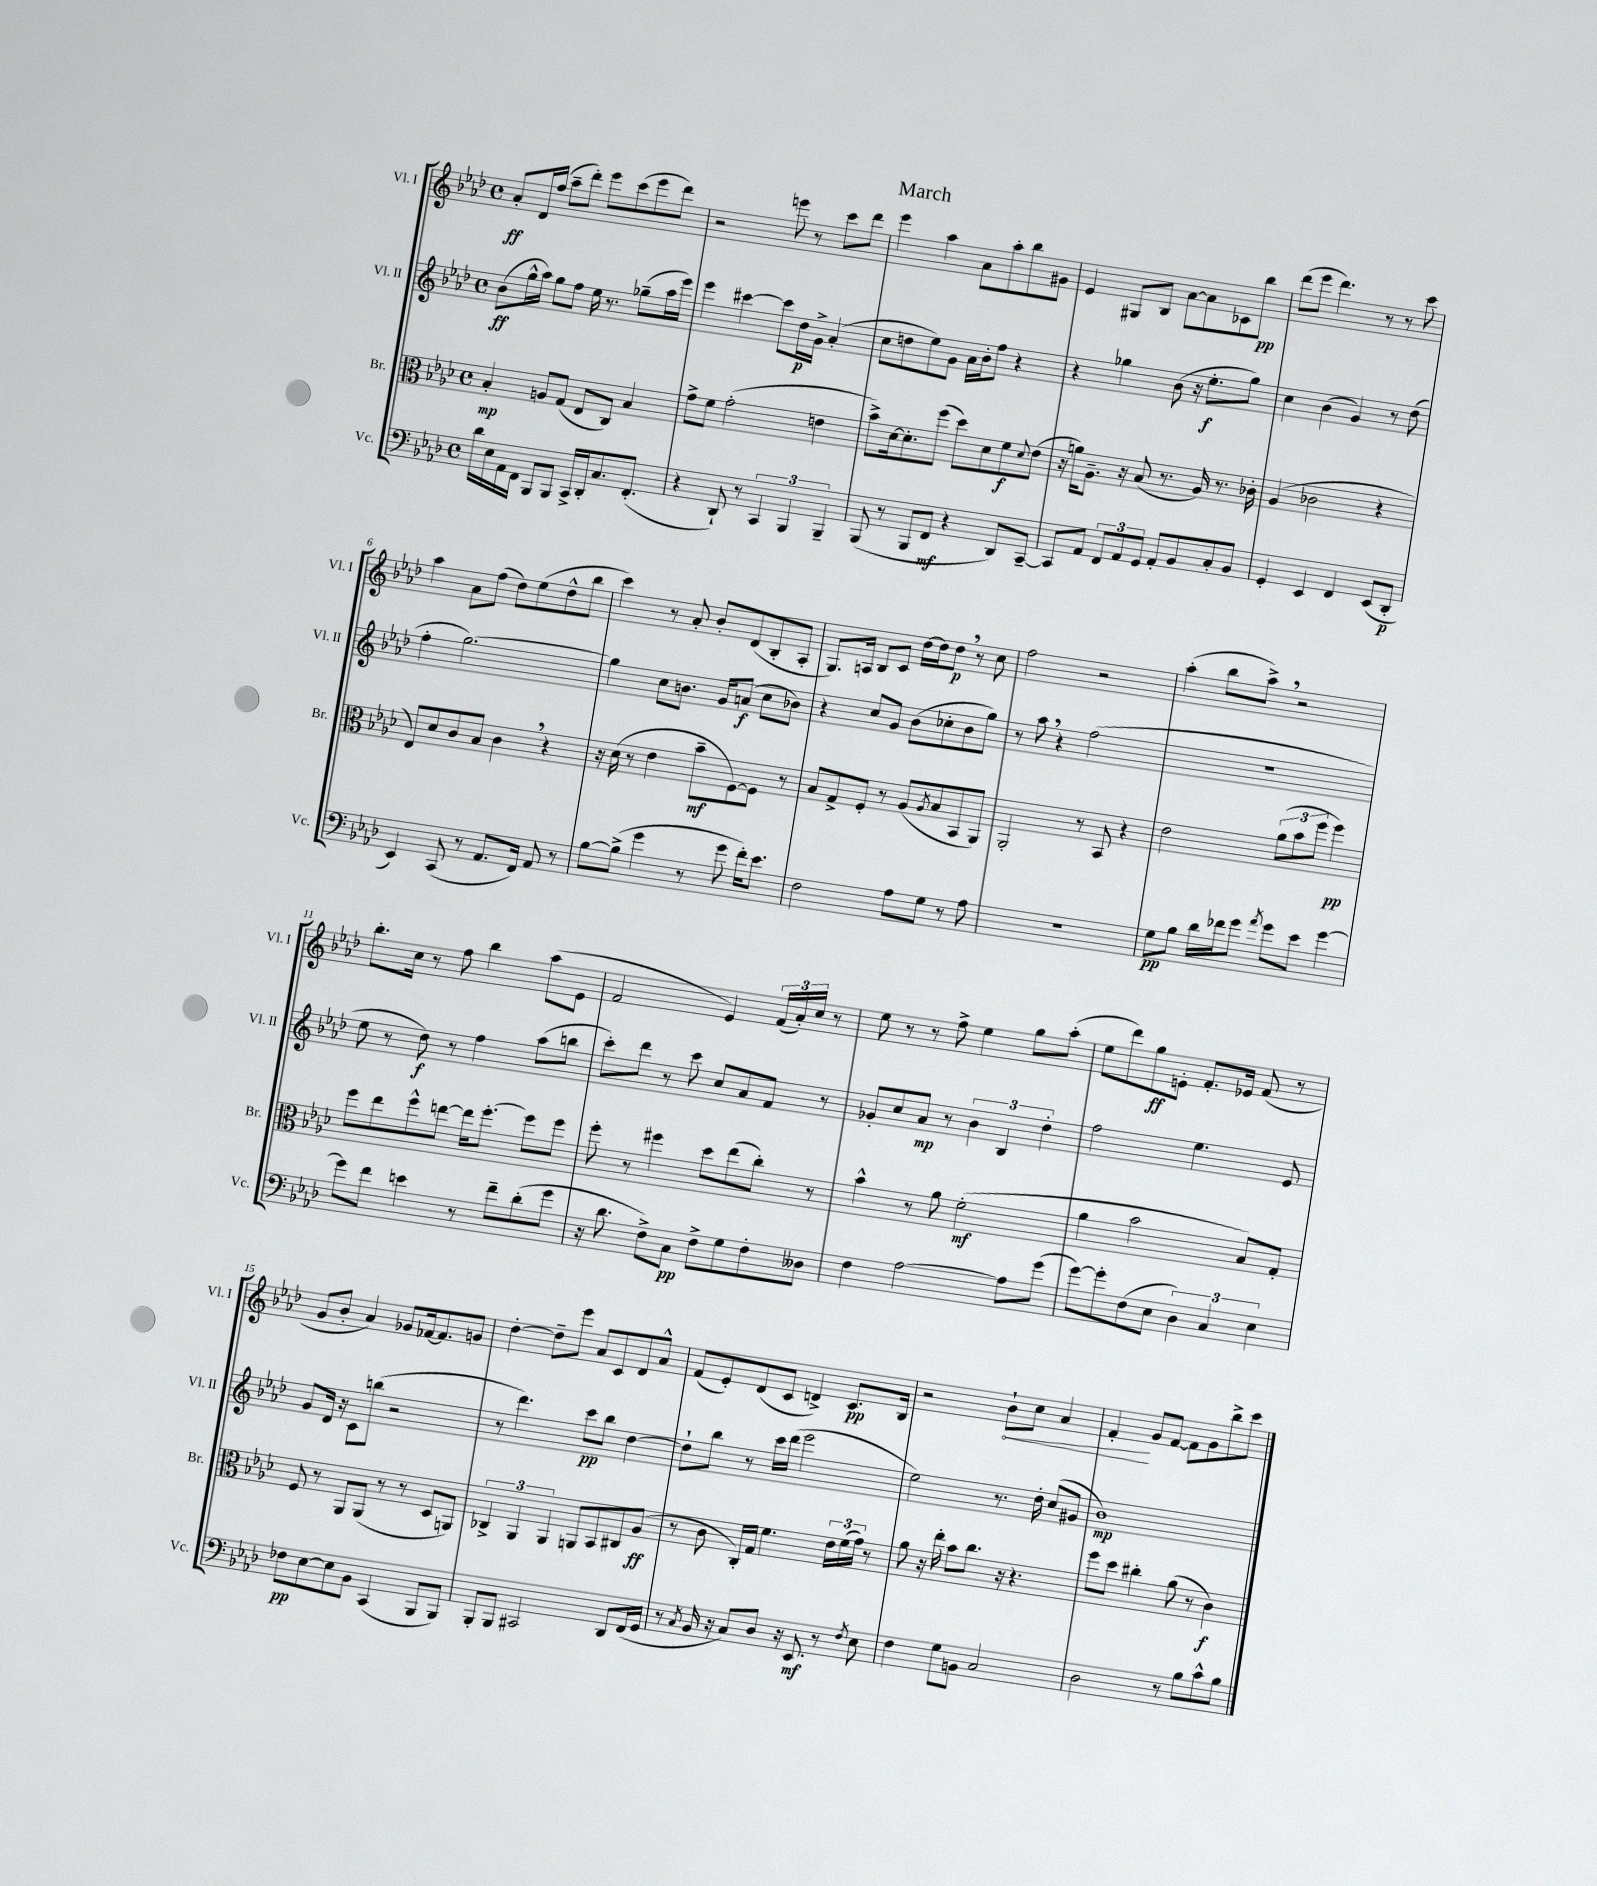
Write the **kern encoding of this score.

**kern	**dynam	**kern	**dynam	**kern	**dynam	**kern	**dynam
*part4	*part4	*part3	*part3	*part2	*part2	*part1	*part1
*staff4	*staff4	*staff3	*staff3	*staff2	*staff2	*staff1	*staff1
*I"Vc.	*	*I"Br.	*	*I"Vl. II	*	*I"Vl. I	*
*I'Vc.	*	*I'Br.	*	*I'Vl. II	*	*I'Vl. I	*
*clefF4	*	*clefC3	*	*clefG2	*	*clefG2	*
*k[b-e-a-d-]	*	*k[b-e-a-d-]	*	*k[b-e-a-d-]	*	*k[b-e-a-d-]	*
*M4/4	*	*M4/4	*	*M4/4	*	*M4/4	*
*met(c)	*	*met(c)	*	*met(c)	*	*met(c)	*
=1	=1	=1	=1	=1	=1	=1	=1
16d-\LL	.	4B-'/	mp	(8b-\L	ff	8a-'/L	ff
16E-\	.	.	.	.	.	.	.
16AA-\	.	.	.	16gg^^\L	.	16d-/L	.
16FF\JJ	.	.	.	16aa-\JJ)	.	(16ff/JJ	.
8BBB-/L	.	8An/L	.	8gg\L	.	8aa-~\L	.
8BBB-/J	.	(8G/J	.	8ff\J	.	8ddd-'\J)	.
16CC^/LL	.	8E-/L	.	16ee-\	.	8eee-\L	.
16DD-'/J	.	.	.	8.r	.	.	.
8.C/	.	8C/J)	.	.	.	(8ccc\	.
.	.	4B-/	.	(8gg-X~\L	.	8eee-\	.
(8.FF'/J	.	.	.	.	.	.	.
.	.	.	.	16aa-\L	.	8ddd-\J)	.
.	.	.	.	16eee-\JJ)	.	.	.
=2	=2	=2	=2	=2	=2	=2	=2
4r	.	8g^\L	.	4eee-\	.	2r	.
.	.	8f\J	.	.	.	.	.
8DD-`/)	.	(2g'\	.	[4ccc#X\	.	.	.
8r	.	.	.	.	.	.	.
6CC/	.	.	.	8ccc#\L]	.	8eeen\	.
.	.	.	.	16dd-\L	p	8r	.
6BBB-/	.	.	.	.	.	.	.
.	.	.	.	16g^\JJ	.	.	.
.	.	4en\	.	(4a-'/	.	8ccc\L	.
6BBB-~/	.	.	.	.	.	.	.
.	.	.	.	.	.	8ddd-\J	.
=3	=3	=3	=3	=3	=3	=3	=3
(8BBB-/	.	8b-^\L)	.	8cc\L	.	4eee-\	.
8r	.	[16d-\k	.	8ddn\	.	.	.
.	.	8.d-'\]	.	.	.	.	.
8BBB-/L	.	.	.	8ee-\)	.	4aa-\	.
8FF/J	mf	(8ff\J	.	8g\J	.	.	.
4r	.	8dd-\L)	.	16a-\LL	.	8a-\L	.
.	.	.	.	16b-'\J	.	.	.
.	.	8d-\	.	8ff\J	.	8aa-'\	.
8DD-/L)	.	8f\	f	4r	.	8bb-\	.
.	.	8qqd-/	.	.	.	.	.
[8CC~/J	.	(8e-\J	.	.	.	8g#X\J	.
=4	=4	=4	=4	=4	=4	=4	=4
8CC/L]	.	16r	.	4r	.	4e-/	.
.	.	16an\KL)	.	.	.	.	.
8AA-/J	.	8.A-~\J	.	.	.	.	.
12FF/L	.	.	.	4gg-X\	.	8G#X/L	.
.	.	16r	.	.	.	.	.
12AA-/	.	.	.	.	.	.	.
.	.	(8B-/	.	.	.	8B-/J	.
12GG/J	.	.	.	.	.	.	.
8AA-'/L	.	8.r	.	(8b-\	.	[8a-\L	.
8BB-/	.	.	.	16r	.	8a-\]	.
.	.	16A-/)	.	8.ee-'\L	f	.	.
8C'/	.	8.r	.	.	.	8c-X\	.
8BB-/J	.	.	.	8gg-\J)	.	8bb-\J	pp
.	.	16c-X'\	.	.	.	.	.
=5	=5	=5	=5	=5	=5	=5	=5
4GG'/	.	(4A-/	.	4cc\	.	(8ddd-\L	.
.	.	.	.	.	.	8eee-\J	.
4EE-/	.	2c-X\	.	(4b-\	.	4.ddd-\)	.
4FF/	.	.	.	4g/)	.	.	.
.	.	.	.	.	.	8r	.
(8EE-/L	.	4r	.	8r	.	8r	.
8DD-'/J	p	.	.	(8dd-\	.	8ccc\	.
!!LO:LB:g=z
=6	=6	=6	=6	=6	=6	=6	=6
4EE-/)	.	8E-/L)	.	4ff'\	.	4aa-\	.
.	.	8d-/	.	.	.	.	.
(8CC/	.	8c/	.	[2.gg\)	.	8a-\L	.
8r	.	8B-/J	.	.	.	(8ff\J	.
8.AA-/L	.	4c,\	.	.	.	8dd-\L)	.
.	.	.	.	.	.	(8ee-\	.
16FF/Jk)	.	.	.	.	.	.	.
8AA-/	.	4r	.	.	.	8dd-^^\	.
8r	.	.	.	.	.	8bb-\J	.
=7	=7	=7	=7	=7	=7	=7	=7
[8B-\L	.	16r	.	4gg\]	.	4ccc\)	.
.	.	(16d-\	.	.	.	.	.
(8B-^\J]	.	8r	.	.	.	.	.
4g\	.	4e-\	.	8cc\L	.	8r	.
.	.	.	.	8.bn\J	.	8a-'/	.
8r	.	8b-~\L	mf	.	.	8b-'/L	.
.	.	.	.	16g/KL	.	.	.
8g\	.	[8F\)	.	(8an/J	f	(8d-/	.
16f'\KL)	.	8F\J]	.	8cc\L	.	8B-'/	.
8.e-\J	.	.	.	.	.	.	.
.	.	8r	.	8b-X\J)	.	8A-'/J	.
=8	=8	=8	=8	=8	=8	=8	=8
2F\	.	8B-/L	.	4r	.	8.G/L)	.
.	.	8G^/	.	.	.	.	.
.	.	.	.	.	.	16An/Jk	.
.	.	8F'/J	.	8cc/L	.	8B-/L	.
.	.	8r	.	8g/J	.	8c/J	.
8A-\L	.	(8A-/L	.	(8b-\L	.	[16dd-\LL	.
.	.	.	.	.	.	16dd-\J]	.
.	.	8qA-/	.	.	.	.	.
8G\J	.	8B-/	.	8cc-X'\	.	8dd-,\J	p
8r	.	8BB-/	.	8b-\	.	8r	.
8A-\	.	8AA-/J)	.	8gg\J)	.	8cc\	.
=9	=9	=9	=9	=9	=9	=9	=9
1r	.	2AA-'/	.	8r	.	2ff\	.
.	.	.	.	8aa-,\	.	.	.
.	.	.	.	4r	.	.	.
.	.	8r	.	(2ff\	.	2r	.
.	.	8BB-/	.	.	.	.	.
.	.	4r	.	.	.	.	.
=10	=10	=10	=10	=10	=10	=10	=10
8G\L	pp	2e-\	.	1r	.	(4aa-'\	.
8B-\J	.	.	.	.	.	.	.
16d-\LL	.	.	.	.	.	8bb-\L	.
16f-X\J	.	.	.	.	.	.	.
8g\J	.	.	.	.	.	8aa-^,\J)	.
8qa-/	.	.	.	.	.	.	.
8g\L	.	(12a-\L	.	.	.	2r	.
.	.	12b-\	.	.	.	.	.
8e-\J	.	.	.	.	.	.	.
.	.	12ff\J	.	.	.	.	.
[4g\	.	4ff\)	pp	.	.	.	.
!!LO:LB:g=z
=11	=11	=11	=11	=11	=11	=11	=11
8g\L]	.	8ff\L	.	8ee-\	.	8.bb-'\L	.
8f\J	.	8ee-\	.	8r	.	.	.
.	.	.	.	.	.	16cc\Jk	.
4en\	.	8ff^^\	.	8dd-\)	f	8r	.
.	.	[8een\J	.	8r	.	8ff\	.
8r	.	16ee\KL]	.	4ff\	.	4bb-\	.
.	.	[8.ff'\J	.	.	.	.	.
8f~\L	.	.	.	.	.	.	.
(8d-'\	.	8ff\L]	.	(8aa-\L	.	(8aa-\L	.
8g\J	.	8ff\J	.	8bbn\J	.	8e-\J	.
=12	=12	=12	=12	=12	=12	=12	=12
16r	.	8ff'\	.	8ccc'\L)	.	2f/	.
8.d-\	.	.	.	.	.	.	.
.	.	8r	.	8ddd-\J	.	.	.
8F^\L)	.	4ff#X\	.	8r	.	.	.
8C\J	pp	.	.	8ccc\	.	.	.
8F^\L	.	8dd-\L	.	8cc/L	.	4e-/)	.
8G\	.	(8ee-\	.	8a-/	.	.	.
8F'\	.	8cc'\J)	.	8f/J	.	(24f/LL	.
.	.	.	.	.	.	24a-'/)	.
.	.	.	.	.	.	24cc/JJ	.
8D--X\J	.	8r	.	8r	.	8r	.
=13	=13	=13	=13	=13	=13	=13	=13
4F\	.	4b-^^\	.	8g-X'/L	.	8ee-\	.
.	.	.	.	8cc/	.	8r	.
[2A-\	.	8r	.	8a-/J	mp	8r	.
.	.	8a-\	.	8r	.	8ff^\	.
.	.	(2f'\	mf	6b-\	.	4ee-\	.
.	.	.	.	6B-/	.	.	.
8A-\L]	.	.	.	.	.	8gg\L	.
.	.	.	.	6dd-'\	.	.	.
(8g\J	.	.	.	.	.	(8aa-'\J	.
=14	=14	=14	=14	=14	=14	=14	=14
[8g\L)	.	4a-\	.	2ff\	.	8ee-\L	.
8g'\]	.	.	.	.	.	8ddd-\)	.
(8F\	.	2b-\	.	.	.	8gg\	ff
8E-\J	.	.	.	.	.	8en'\J	.
6D-\)	.	.	.	4.ee-\	.	8.f'/L	.
6C/	.	.	.	.	.	.	.
.	.	.	.	.	.	16e-X/Jk	.
.	.	8B-/L)	.	.	.	(8f/	.
6E-\	.	.	.	.	.	.	.
.	.	8G'/J	.	8e-/	.	8r	.
!!LO:LB:g=z
=15	=15	=15	=15	=15	=15	=15	=15
8F-X\L	pp	8F/	.	8g/L	.	8g/L	.
[8E-\	.	8r	.	16d-/Jk	.	8b-'/J	.
.	.	.	.	16r	.	.	.
8E-\]	.	8AA-/L	.	8c\L	.	4a-/)	.
8BB-\J	.	(8AA-/J	.	(8bbn\J	.	.	.
(4CC/	.	8r	.	2r	.	8g-X/L	.
.	.	8r	.	.	.	[16f-X/k	.
.	.	.	.	.	.	8.f-/]	.
8BBB-/L	.	8D-/L	.	.	.	.	.
8BBB-/J)	.	8AAn/J)	.	.	.	8gn/J	.
=16	=16	=16	=16	=16	=16	=16	=16
8BBB-'/L	.	6C-X^/	.	8r	.	[4dd-'\	.
8BBB-/J	.	.	.	4.ddd-\)	.	.	.
.	.	6AA-/	.	.	.	.	.
2CC#X/	.	.	.	.	.	8dd-~\L]	.
.	.	6AA-/	.	.	.	.	.
.	.	.	.	.	.	8eee-\J	.
.	.	8AAn/L	.	8ccc\L	pp	8a-/L	.
.	.	8BB-/	.	8bb-\J	.	8c/	.
8DD-/L	.	8C#X/	.	[4dd-\	.	8d-/	.
(16FF/L	.	(8A-/J	ff	.	.	8a-^^/J	.
16GG/JJ	.	.	.	.	.	.	.
=17	=17	=17	=17	=17	=17	=17	=17
8r	.	8r	.	8dd-`\L]	.	(8f/L	.
8qC/	.	.	.	.	.	.	.
16BB-/	.	8c\	.	8bb-\J	.	8e-'/)	.
16r	.	.	.	.	.	.	.
8C/L)	.	16C'/LL)	.	8r	.	(8d-/	.
.	.	16G/JJ	.	.	.	.	.
8D-/J	.	4.f\	.	16ccc\LL	.	8c/J	.
.	.	.	.	(16ddd-\JJ	.	.	.
16r	.	.	.	2eee-\	.	4dn^/)	.
8.EE-/	mf	.	.	.	.	.	.
8r	.	24e-\LL	.	.	.	8.c/L	pp
.	.	(24f\	.	.	.	.	.
.	.	24g\JJ)	.	.	.	.	.
8qF/	.	.	.	.	.	.	.
8E-\	.	8r	.	.	.	.	.
.	.	.	.	.	.	16B-/Jk	.
=18	=18	=18	=18	=18	=18	=18	=18
4F\	.	8a-\	.	2ee-\)	.	2r	.
.	.	16r	.	.	.	.	.
.	.	16ee-'\	.	.	.	.	.
8G\L	.	8b-\L	.	.	.	.	.
8BBn\J	.	8.cc\J	.	.	.	.	.
!	!	!	!	!	!	!	!LO:HP:b
2C/	.	.	.	8.r	.	8b-`\L	<
.	.	16r	.	.	.	.	.
.	.	4.r	.	.	.	8cc\J	.
.	.	.	.	16dd-'\	.	.	.
.	.	.	.	(8cc/L	.	4a-/	.
.	.	.	.	8g#X/J	.	.	.
=19	=19	=19	=19	=19	=19	=19	=19
2D-\	.	8ff\L	.	1b-)	mp	4f'/	.
.	.	8dd-\J	.	.	.	.	.
.	.	4cc#X'\	.	.	.	8g/L	[
.	.	.	.	.	.	[8f/J	.
8r	.	(8a-\	.	.	.	8f\L]	.
8B-\L	.	8r	.	.	.	8g\	.
8c^^\	.	4c\)	f	.	.	8bb-^\	.
8B-\J	.	.	.	.	.	8ccc\J	.
==	==	==	==	==	==	==	==
*-	*-	*-	*-	*-	*-	*-	*-
